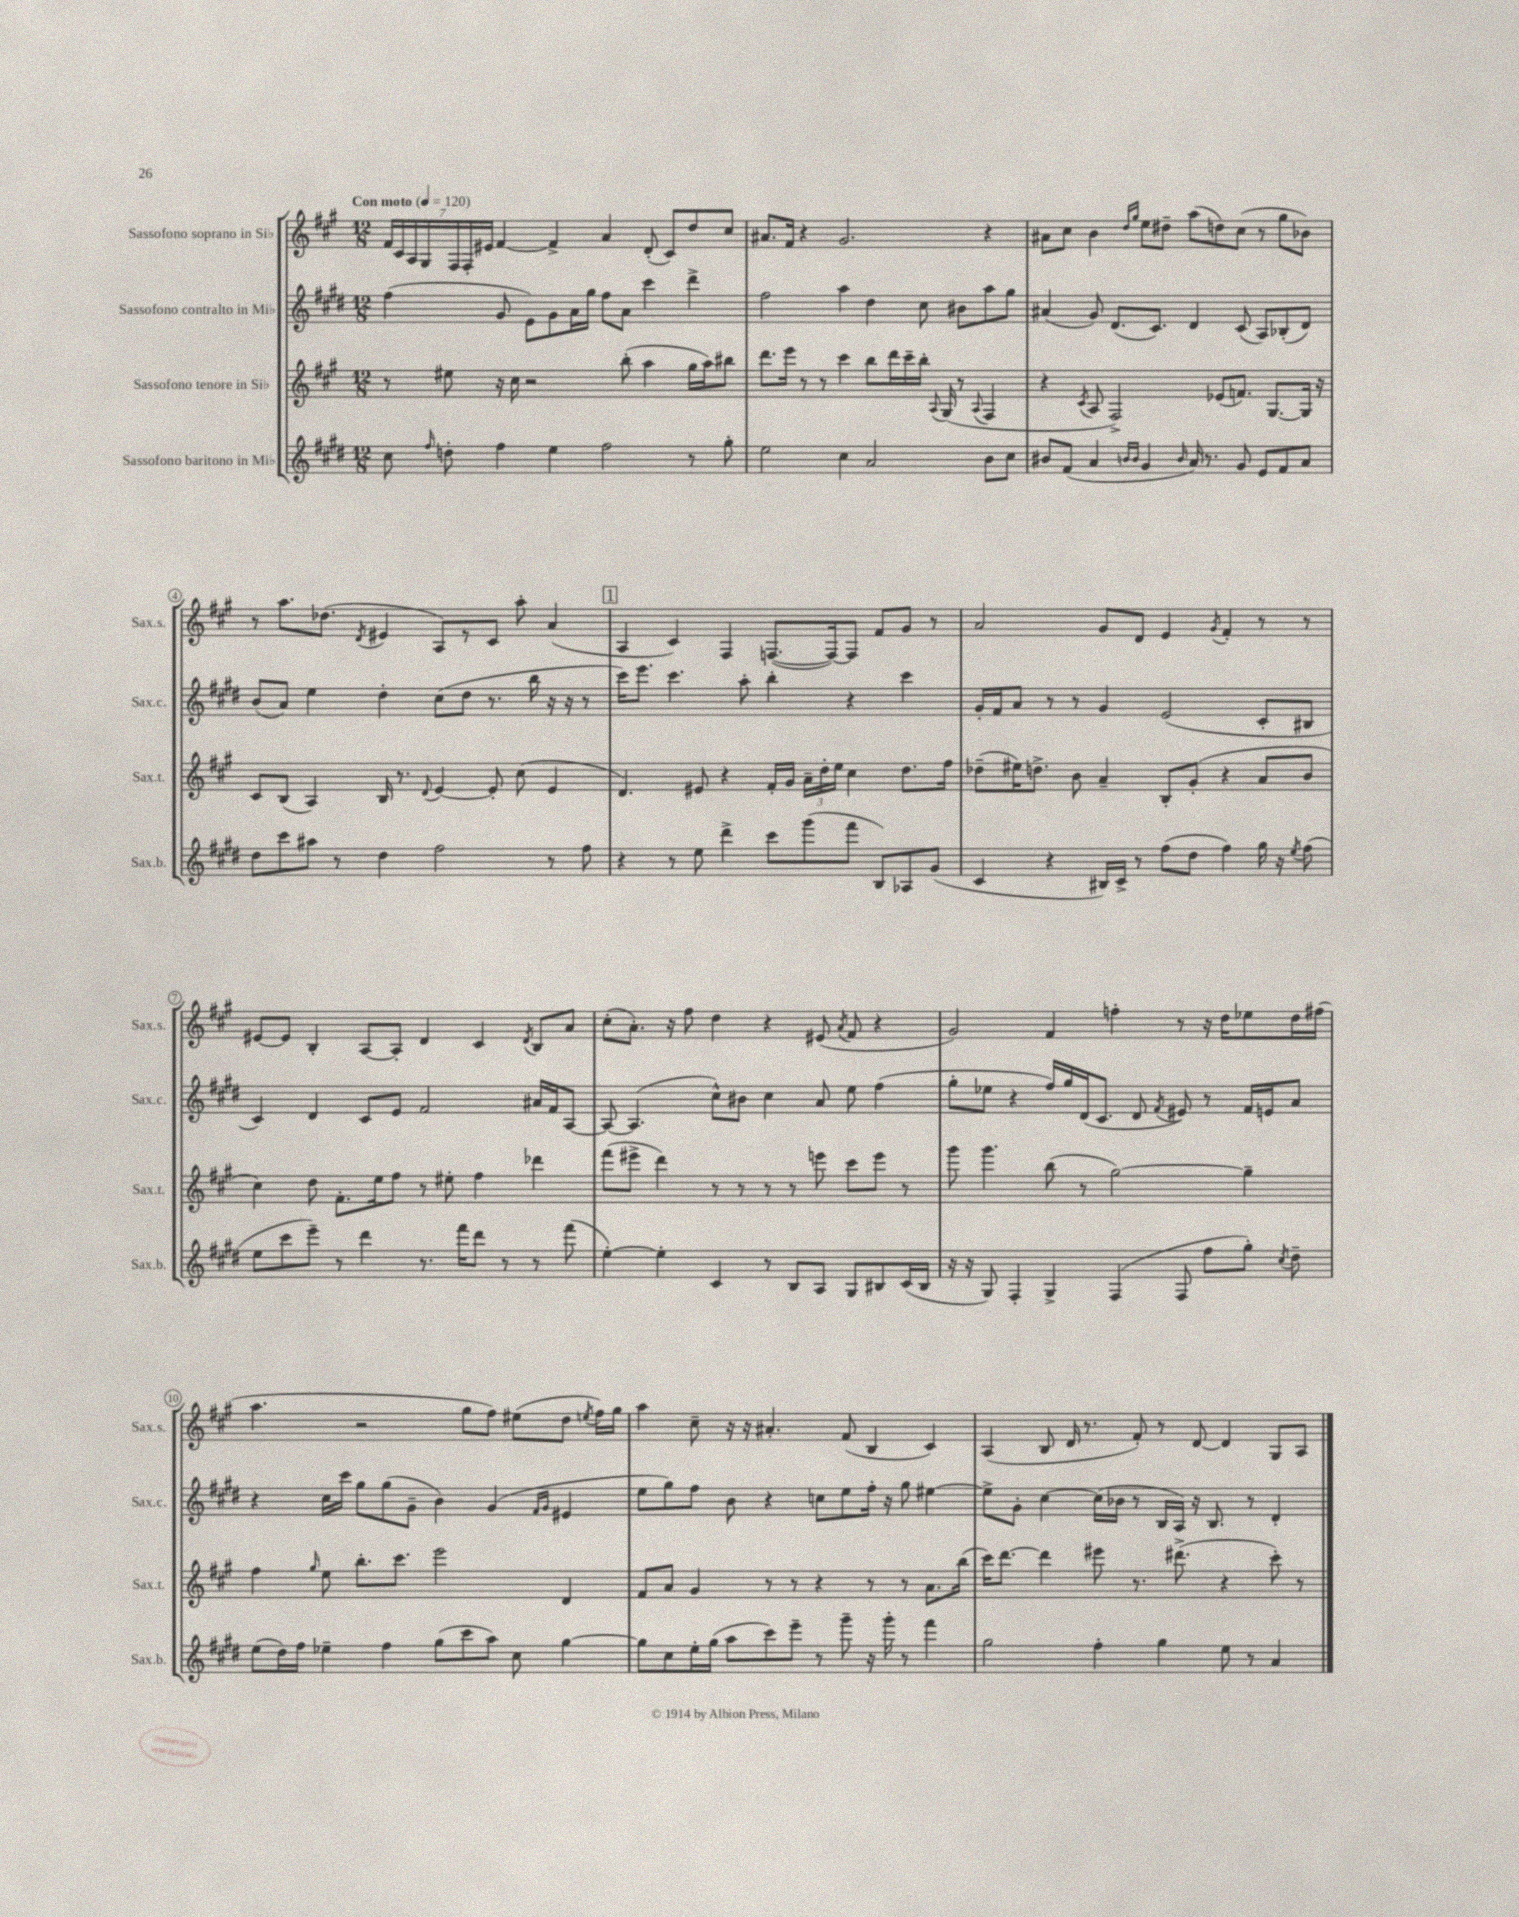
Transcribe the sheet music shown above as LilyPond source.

<<
\new StaffGroup <<
\new Staff = "s0" \with { instrumentName = "Sassofono soprano in Sib" shortInstrumentName = "Sax.s." } {
    \clef treble \key a \major \numericTimeSignature \time 12/8 \tempo "Con moto" 4 = 120
    \autoBeamOff \tuplet 7/4 { fis'16[ cis'16 a16 gis16 fis16 fis16-. eis'16] } fis'4~ fis'4-> a'4 d'8-.( cis'8[) d''8 cis''8] |
    ais'8.[ fis'16] r4 gis'2. r4 |
    ais'8[ cis''8] b'4 \grace { d''16[ gis''16] } e''8[ dis''8]-- a''8[( d''8) cis''8]( r8 gis''8[ bes'8]) |
    r8 a''8.[ des''8.]( \acciaccatura { d'8 } eis'4 a8[) r8 cis'8] a''8-. a'4( |
    \mark \markup { \box "1" } a4 cis'4) fis4 f8.[~( f16~) f8] fis'8[ gis'8] r8 |
    a'2 gis'8[ d'8] e'4 \acciaccatura { gis'8 } fis'4-. r8 r8 |
    eis'8[~ eis'8] b4-. a8[~ a8]-. d'4 cis'4 \acciaccatura { d'8 } b8[ a'8] |
    cis''8[-.( a'8.]-.) r16 fis''8 d''4 r4 eis'8( \acciaccatura { a'8 } fis'8 r4 |
    gis'2) fis'4 f''4-. r8 r16 d''16[ ees''8 d''16 fis''16]( |
    a''4. r2 gis''8[ fis''8]) eis''8[( d''8] \acciaccatura { e''8 } fis''16[) gis''16] |
    a''4 cis''8-- r16 r16 ais'4.-. fis'8( b4 cis'4) |
    a4( b8 d'16 r8. fis'8-.) r8 d'8~ d'4 gis8[ a8] \bar "|." |
}
\new Staff = "s1" \with { instrumentName = "Sassofono contralto in Mib" shortInstrumentName = "Sax.c." } {
    \clef treble \key e \major \numericTimeSignature \time 12/8
    \autoBeamOff fis''4( gis'8 e'8[) gis'8 a'16 gis''16] fis''8[ a'8] cis'''4 dis'''4-> |
    fis''2 a''4 dis''4 cis''8 bis'8[ a''8 gis''8] |
    ais'4( gis'8) dis'8.[( cis'8.]) dis'4 cis'8( a8[) bes8-.( dis'8]) |
    b'8[( a'8]) e''4 dis''4-. cis''8[( dis''8] r8. b''16 r16 r16 r8 |
    \mark \markup { \box "1" } cis'''16[) e'''8.] cis'''4. a''8-. b''4-. r4 cis'''4 |
    gis'16[-. fis'16 a'8] r8 r8 gis'4 e'2( cis'8[-. bis8] |
    cis'4) dis'4 cis'8[ e'8] fis'2 ais'16[ fis'16 a8]~ |
    a8~ a4.( cis''8[-^) bis'8] cis''4 a'8 e''8 fis''4( |
    gis''8[-. ees''8] r4 fis''16[) gis''16 dis'16( cis'8.] dis'8 \acciaccatura { fis'8 } eis'8) r8 fis'16[ e'16 a'8] |
    r4 cis''16[ cis'''16] gis''8[ gis''8( gis'8]-- b'4) gis'4( \grace { fis'16[ gis'16] } eis'4 |
    e''8[ gis''8) fis''8] b'8 r4 c''8[ e''8 fis''16]-. r16 gis''8 eis''4~ |
    eis''8[-> gis'8]-. cis''4~ cis''16[( bes'16] r8 b16[ a16]) r16 b8. r8 dis'4-. \bar "|." |
}
\new Staff = "s2" \with { instrumentName = "Sassofono tenore in Sib" shortInstrumentName = "Sax.t." } {
    \clef treble \key a \major \numericTimeSignature \time 12/8
    \autoBeamOff r8 eis''8 r16 cis''16 r2 b''8-.( a''4 gis''16[ a''16) bis''8] |
    d'''8.[ e'''16] r8 r8 cis'''4 b''8[ d'''16 cis'''16-- b''16]-. \appoggiatura { a8 } gis16( r8 \appoggiatura { a8 } fis4 |
    r4 \acciaccatura { cis'8 } a8 fis2->) ees'8[( f'8.]) gis8.[~ gis16] r16 |
    cis'8[ b8]( a4) b16 r8. \appoggiatura { d'8 } e'4~ e'8-. cis''8( e'4 |
    \mark \markup { \box "1" } d'4.) eis'8 r4 fis'16[-. gis'16] \tuplet 3/2 { a'16[-- d''16-. e''16] } cis''4 d''8.[ fis''16] |
    des''8[--( eis''16) d''8.]-> b'8 a'4-- b8[-. gis'8]-.( r4 a'8[ b'8] |
    cis''4) d''8 fis'8.[-. e''16 fis''8] r8 eis''8-. fis''4 des'''4 |
    fis'''8[( eis'''8]-> d'''4) r8 r8 r8 r8 e'''8 cis'''8[ e'''8] r8 |
    gis'''8 gis'''4. b''8( r8 gis''2~) gis''4-- |
    fis''4 \grace { gis''16 } e''8 b''8.[-. cis'''8.] e'''2 d'4 |
    fis'8[ a'8] gis'4 r8 r8 r4 r8 r8 a'8.[ b''16]( |
    cis'''16[) d'''8.]~ d'''4 eis'''8 r8. dis'''8.->( r4 cis'''8-.) r8 \bar "|." |
}
\new Staff = "s3" \with { instrumentName = "Sassofono baritono in Mib" shortInstrumentName = "Sax.b." } {
    \clef treble \key e \major \numericTimeSignature \time 12/8
    \autoBeamOff cis''8 \grace { fis''16 } d''8-. fis''4 e''4 fis''2 r8 gis''8-. |
    e''2 cis''4 a'2 b'8[ cis''8] |
    bis'8[ fis'8]( a'4 \grace { b'16[ b'16] } gis'4 \grace { b'16 } a'16) r8. gis'8 e'8[ fis'8 a'8] |
    dis''8[ cis'''8 ais''8] r8 dis''4 fis''2 r8 fis''8 |
    \mark \markup { \box "1" } r4 r8 e''8 dis'''4-> cis'''8[ gis'''8( fis'''8] b8[) aes8 gis'8]( |
    cis'4 r4 bis16[) cis'16]-> r8 fis''8[( dis''8] fis''4) gis''16 r16 \acciaccatura { e''8 } fis''8( |
    e''8[ cis'''8 e'''8]--) r8 dis'''4 r8. fis'''16[ dis'''8] r8 r8 fis'''8( |
    e''4~-.) e''4-. cis'4 r8 b8[ a8] gis8[ bis8 cis'16( bis16] |
    r16 r16 gis8) fis4-. gis4-> fis4( fis8 fis''8[ gis''8]-.) \acciaccatura { cis''8 } dis''8-- |
    e''8[( dis''16) fis''16] ees''4-- fis''4 gis''8[( cis'''8 a''8]) cis''8 gis''4~ |
    gis''8[ cis''8 e''16-. gis''16]( a''8[ cis'''8) e'''8]-- r8 gis'''8-- r16 gis'''16-. r8 fis'''4 |
    gis''2 fis''4-. gis''4 e''8 r8 a'4 \bar "|." |
}
>>
>>
\layout { \context { \Score \override BarNumber.stencil = #(make-stencil-circler 0.1 0.3 ly:text-interface::print) } }
